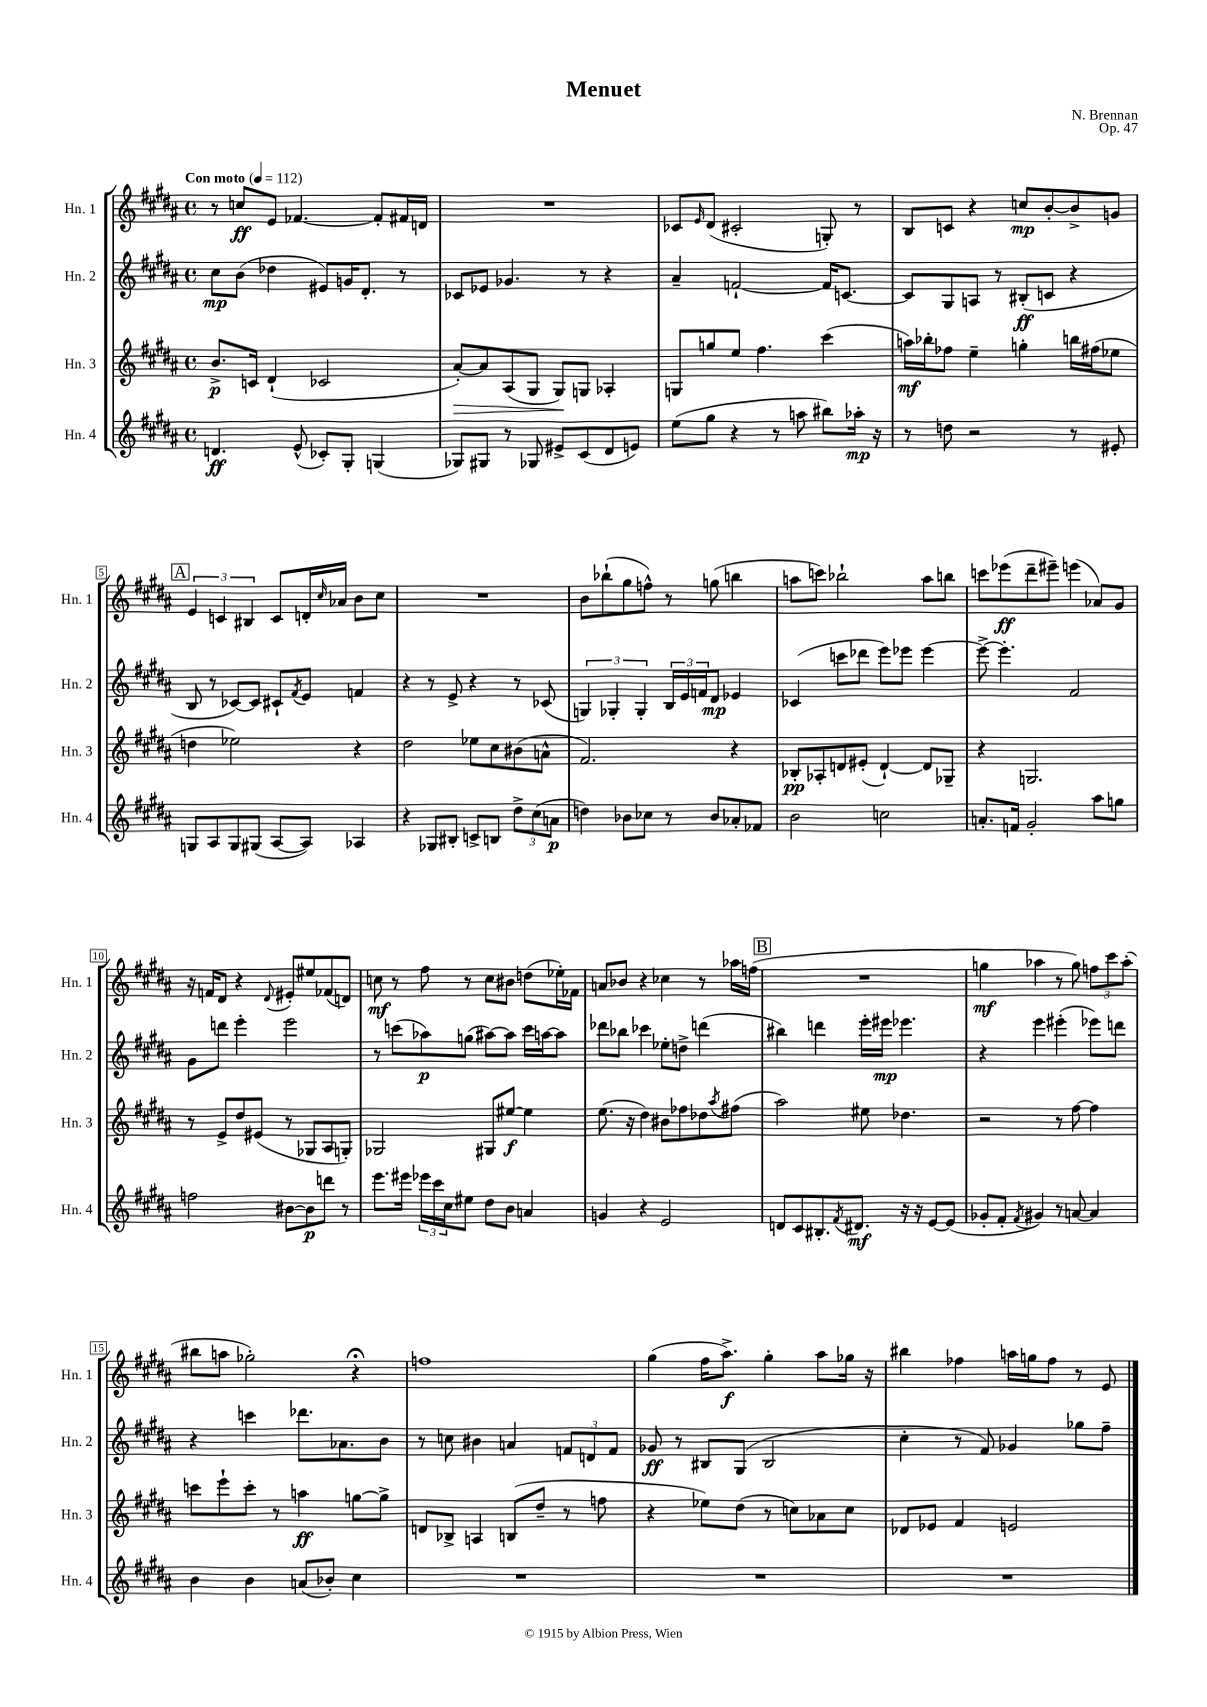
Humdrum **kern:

**kern	**kern	**kern	**kern
*staff4	*staff3	*staff2	*staff1
*clefG2	*clefG2	*clefG2	*clefG2
*k[f#c#g#d#a#]	*k[f#c#g#d#a#]	*k[f#c#g#d#a#]	*k[f#c#g#d#a#]
*M4/4	*M4/4	*M4/4	*M4/4
*met(c)	*met(c)	*met(c)	*met(c)
*MM112	*MM112	*MM112	*MM112
4.d/	8.b^/L	8cc#\L	8r
.	.	(8b\J	8cc/L
.	16c/Jk	.	.
.	(4d#`/	4dd-\	8e/J
(8e^^/	.	.	[4.f-/
8c-'/L)	2c-/	8e#/L)	.
8G#'/J	.	16g/K	.
.	.	8.d#'/J	.
(4G/	.	.	8f-'/]L
.	.	8r	16f#/L
.	.	.	16d/JJ
=	=	=	=
8G-/L)	[8a#'/L)	8c-/L	1r
8G#/J	8a#/]	8e-/J	.
8r	(8A#/	4.g-/	.
8G-/	8G#/J	.	.
8e#^/L	8G#/L)	.	.
(8c#/	8G/J	8r	.
8d#/	4A-'/	4r	.
8e/J)	.	.	.
=	=	=	=
(8ee\L	8G/L	4a#~/	8c-/L
.	.	.	16qqe/
8gg#\J	8gg/	.	(8d#/J
4r	8ee/J	[2f`/	2c#'/
.	4.ff#\	.	.
8r	.	.	.
8aa\	.	.	.
8bb#\L)	(4ccc#\	16f/]LK	8G'/)
.	.	[8.c/J	.
16aa-'\Jk	.	.	8r
16r	.	.	.
=	=	=	=
8r	16aa\LL)	8c/]L	8B/L
.	16bb-'\J	.	.
8dd\	8ff-\J	8G#/	8c/J
2r	4ee~\	8A/J	4r
.	.	8r	.
.	4gg'\	(8B#'/L	8cc/L
.	.	8c/J	[8b'/
8r	16bb\LL	4r	8b^/]
.	(16ff#\J	.	.
8e#'/	8ee-\J	.	8g/J
=	=	=	=
8G/L	4dd\	8B/	6e/
8A#/	.	8r	.
.	.	.	6c/
8G/	2ee-\)	[8c-/L)	.
.	.	.	6B#/
(8G#/J	.	8c-/]J	.
[8A#/L	.	8c#`/L	8c/L
.	.	8qf#/	.
8A#/]J)	.	8e/J	16d'/L
.	.	.	16qqcc#/
.	.	.	16a-/JJ
4A-/	4r	4f/	8b\L
.	.	.	8cc#\J
=	=	=	=
4r	2dd#\	4r	1r
8G-/L	.	8r	.
8B#'/J	.	8e^/	.
8c^/L	8ee-\L	4r	.
8B/J	8cc#\	.	.
12dd#^\L	(8b#\	8r	.
(12cc#\	.	.	.
.	8a^^\J	(8c-/	.
12a\J	.	.	.
=	=	=	=
4dd\)	2.f#/)	6G/)	8b\L
.	.	.	(8bb-`\
.	.	6G-'/	.
8b-\L	.	.	8gg#\
.	.	6G-'/	.
8cc-\J	.	.	8ff^^\J)
8r	.	24B/LL	8r
.	.	24e/	.
.	.	24f/J	.
8b-/L	.	8d#/J	(8gg\
8a-'/	4r	4e-/	4bb\
8f-/J	.	.	.
=	=	=	=
2b\	8B-'/L	(4c-/	8aa\L
.	8A-'/	.	8ccc\J)
.	8d/	8ccc\L	2bb-`\
.	(8e#'/J	8ddd-\J	.
2cc\	[4d`/)	8eee\L)	.
.	.	8eee-\J	.
.	8d/]L	[4eee-\	8aa\L
.	8G-~/J	.	8bb\J
=	=	=	=
8.a'/L	4r	8eee-^\_	8ccc\L
.	.	4.eee-'\]	(8eee-\
16f/Jk	.	.	.
2g#'/	2.G/	.	8ddd#~\
.	.	.	8eee#~\J)
.	.	2f#/	(4eee\
8aa#\L	.	.	8a-/L)
8gg\J	.	.	8g#/J
=	=	=	=
2ff\	8r	8g#\L	16r
.	.	.	16f/LK
.	8e^/L	8ddd\J	8d#/J
.	8dd#/	4eee'\	4r
.	(8e#/J	.	.
.	.	.	8qqd#/
[8b#\L	8r	2eee\	8e#'/L
8b#\]	8G-/L	.	8ee#/
8ddd\J	8A#/	.	(8f-/
8r	8G'/J)	.	8d/J)
=	=	=	=
8.eee\L	2G-/	8r	8cc\
.	.	(8ccc\L	8r
16eee#\Jk	.	.	.
24eee-\LL	.	8aa-\)	8ff#\
24ccc#\	.	.	.
24cc#\J	.	.	.
8ee#\J	.	(8gg\J	8r
8dd#\L	8G#/L	[8aa#\L)	8cc\L
8b\J	[8ee#/J	8aa#\]J	8b#\J
4a/	4ee#\]	16ccc\LL	(8dd\L
.	.	[16aa\J	.
.	.	8aa\]J	16ee-'\L)
.	.	.	16f-\JJ
=	=	=	=
4g/	(8.ee\	8ddd-\L	8a/L
.	.	8bb-\J	8b-/J
.	16r	.	.
4r	4dd#\)	4ccc-\	4r
2e/	8b#\L	8ee-'\L	4cc-\
.	8ff-\	8dd^\J	.
.	8dd-\	(4ddd\	8r
.	8qaa#/	.	.
.	(8ff#\J	.	16aa-\LL
.	.	.	(16ff\JJ
=	=	=	=
8d/L	2aa#\)	4bb#\)	1r
8c#/	.	.	.
8.B#'/	.	4ddd\	.
8qf#/	.	.	.
8.d#/J	.	.	.
.	8ee#\	16eee'\LL	.
.	.	16eee#\JJ	.
16r	4.dd-\	4.eee-\	.
16r	.	.	.
[8e/L	.	.	.
(8e/]J	.	.	.
=	=	=	=
8g-'/L	2r	4r	4gg\
8f#'/J	.	.	.
8qf#/	.	.	.
4g#/)	.	4eee\	4aa-\
8r	8r	(4eee#'\	8r
[8a/	[8ff#\	.	8gg\)
4a/]	4ff#\]	8eee-\L)	12ff\L
.	.	.	12ccc#\
.	.	8ddd\J	.
.	.	.	(12aa-'\J
=	=	=	=
4b\	8ccc\L	4r	8bb#\L
.	8eee`\	.	8aa\J
4b\	8ccc'\J	4ccc\	2gg-'\)
.	8r	.	.
(8a/L	4aa\	8.ddd-\L	.
8b-'/J)	.	.	.
.	.	8.a-\	.
4cc#\	[8gg\L	.	4r;
.	8gg^\]J	8b\J	.
=	=	=	=
1r	8d/L	8r	1ff
.	8B-^/J	8cc\	.
.	4A/	4b#\	.
.	(8B/L	4a/	.
.	8dd#~/J	.	.
.	8r	12f/L	.
.	.	12d/	.
.	8ff\	.	.
.	.	12f/J	.
=	=	=	=
1r	4r	8g-/	(4gg#\
.	.	8r	.
.	8ee-\L)	8B#/L	16ff#\LK
.	.	.	8.aa#^\J)
.	(8dd#\J	(8G#/J	.
.	8r	2B#/	4gg#'\
.	8cc\L)	.	.
.	8a-\	.	8aa#\L
.	8cc\J	.	16gg-\Jk
.	.	.	16r
=	=	=	=
1r	8d-/L	4cc#'\	4bb#\
.	8e-/J	.	.
.	4f#/	8r	4ff-\
.	.	8f#/)	.
.	2e/	4g-/	16aa\LL
.	.	.	16gg\J
.	.	.	8ff-\J
.	.	8gg-\L	8r
.	.	8ff#~\J	8e/
==	==	==	==
*-	*-	*-	*-
